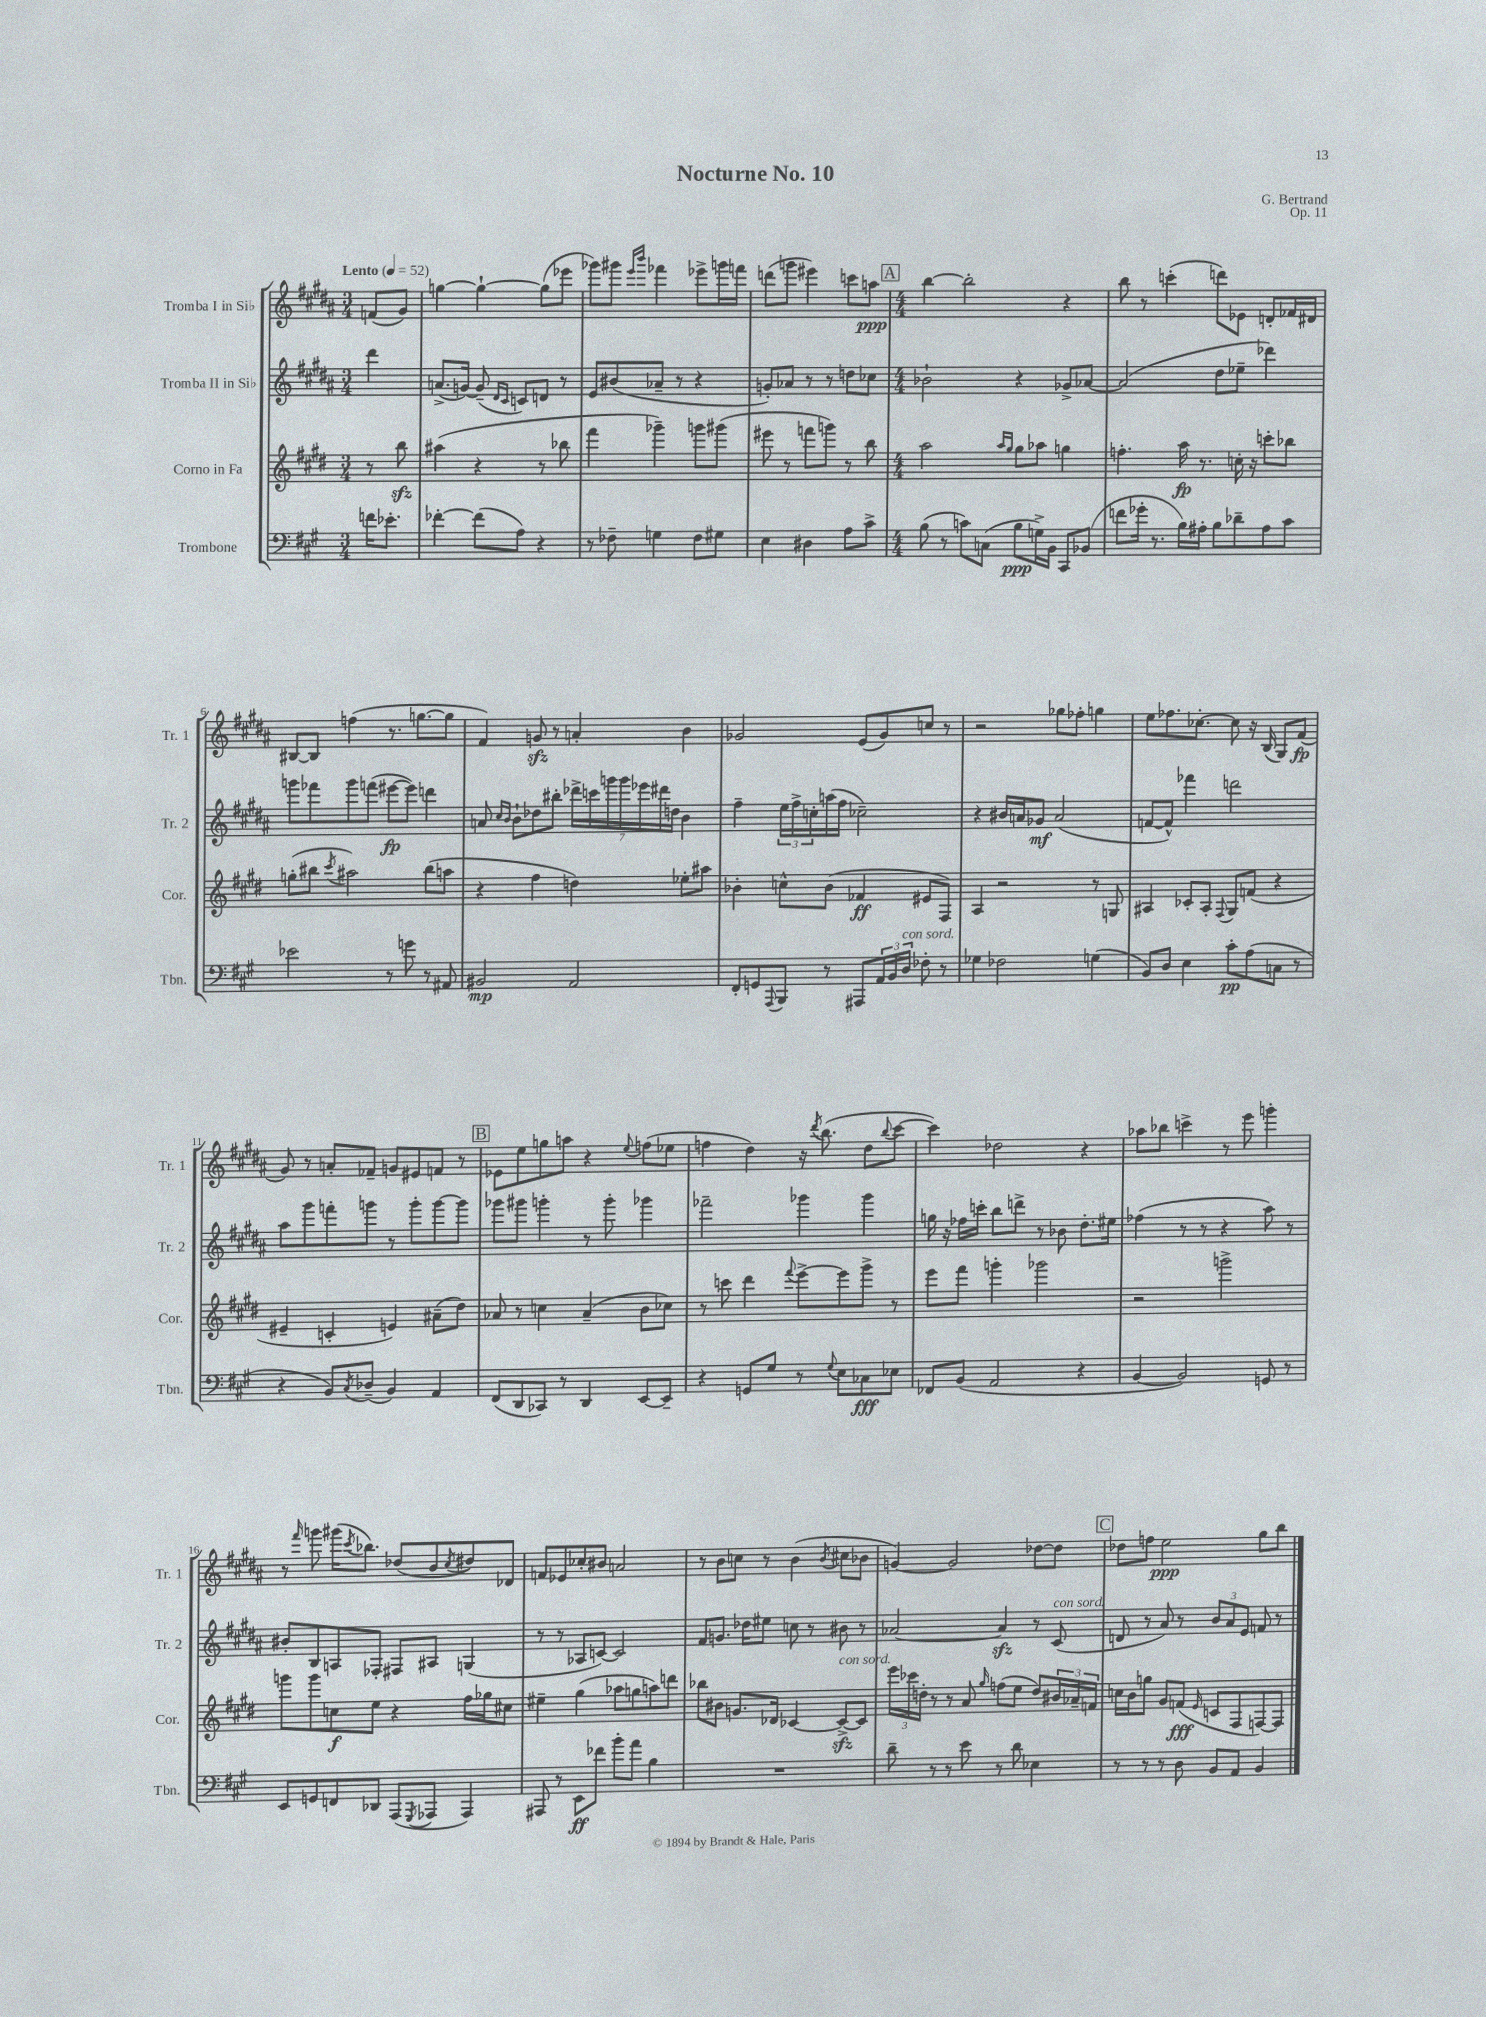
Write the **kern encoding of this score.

**kern	**kern	**kern	**kern
*staff4	*staff3	*staff2	*staff1
*clefF4	*clefG2	*clefG2	*clefG2
*k[f#c#g#]	*k[f#c#g#d#]	*k[f#c#g#d#a#]	*k[f#c#g#d#a#]
*M3/4	*M3/4	*M3/4	*M3/4
*MM52	*MM52	*MM52	*MM52
16f\LK	8r	4ddd#\	(8f/L
8.e-'\J	.	.	.
.	8bb\	.	8g#/J)
=	=	=	=
[4f-'\	(4aa#\	(8.a^/L	[4gg\
.	.	[16g/Jk)	.
(8f-\]L	4r	(8g~/]	4gg`\_
.	.	16qqd#/LL	.
.	.	16qqc#/JJ	.
8A\J)	.	8c/L)	.
4r	8r	8d/J	(8gg\]L
.	8bb-\	8r	8eee-\J
=	=	=	=
8r	4fff#\	8e/L	8ggg-\L)
8F-~\	.	(8b#/	8ggg#\J
.	.	.	16qqeee/LL
.	.	.	16qqbbb/JJ
4G\	4ggg-~\)	8a-~/J	4fff-\
.	.	8r	.
8F-\L	8ggg\L	4r	8eee-^\L
8G#\J	(8ggg#\J	.	16ggg\L
.	.	.	16fff\JJ
=	=	=	=
4E\	8eee#\	8g'/L)	(8ddd\L
.	8r	8a-/J	8ggg\J
4D#\	8fff\L	8r	4eee#\)
.	8ggg\J)	8r	.
8A\L	8r	8dd\L	8ccc\L
8c#^\J	8bb\	8cc-\J	8aa\J
=	=	=	=
*M4/4	*M4/4	*M4/4	*M4/4
(8B\	2aa\	2b-`\	[4bb\
8r	.	.	.
8c\L)	.	.	2bb'\]
(8C\J	.	.	.
.	16qqaa/LL	.	.
.	16qqgg#/JJ	.	.
8B\L	8gg#\L	4r	.
16G^\L)	8aa-\J	.	.
16BB\JJ	.	.	.
8CC#/L	4gg\	8g-^/L	4r
(8BB-/J	.	[8a-/J	.
=	=	=	=
8f\L	4.ff'\	(2a-/]	8bb\
16g-'\Jk	.	.	8r
8.r	.	.	.
.	.	.	(4ccc'\
16B\LL)	16aa\	.	.
16A#'\JJ	8.r	.	.
8B\L	.	8dd#\L	8ddd\L)
8d-~\	16cc'\	8ee-~\J	8e-\J
.	16r	.	.
8A#\	8ccc'\L	4ddd-\)	8d'/L
8c#\J	8bb-\J	.	16f-/L
.	.	.	16d#/JJ
=	=	=	=
2e-\	(8gg'\L	8ggg\L	[8B#/L
.	8bb#\J	8fff-\	8B#/]J
.	8qccc#/	.	.
.	2aa#\)	8ggg\	(4ff\
.	.	(8fff\J	.
8r	.	[8eee#\L	8.r
8g\	.	8eee#\]J)	.
.	.	.	[8.gg\L
8r	(8bb#\L	4ddd\	.
8AA#/	8aa\J	.	8gg\]J
=	=	=	=
2BB#/	4r	8a/	4f#/)
.	.	16qqcc#/LL	.
.	.	16qqb/JJ	.
.	.	8b`\L	.
.	4ff#\	8dd-\	8g/
.	.	8bb#'\J	8r
2AA/	4dd\)	28ddd-^\LL	4a'/
.	.	28ccc\	.
.	.	28ggg\	.
.	.	28ggg\	.
.	.	28eee-\	.
.	.	28ddd#\	.
.	.	28dd\JJ	.
.	8ee-'\L	4b\	4b\
.	8aa#\J	.	.
=	=	=	=
8FF#'/L	4b-'\	4ff#~\	2g-/
8GG/	.	.	.
8qqAAA/	.	.	.
8BBB/J	8cc^^\L	24ee\LL	.
.	.	24ff#^\	.
.	.	24cc'\	.
8r	(8b-\J	(16aa\	.
.	.	16ff#\JJ	.
8AAA#/L	4f-/	2cc-~\)	(8e/L
24AA/L	.	.	8g-/)
24BB/	.	.	.
24D/JJ	.	.	.
8F-'\	8e#/L	.	8cc/J
8r	8F#/J)	.	8r
=	=	=	=
4G-\	4A/	4r	2r
2F-\	2r	16b#/LL	.
.	.	16a/J	.
.	.	8g-/J	.
.	.	(2a/	8gg-\L
.	.	.	8ff-'\J
(4G\	8r	.	4gg\
.	8G/	.	.
=	=	=	=
8BB/L)	4A#/	[8f/L	8ee\L
8D/J	.	8f^^/]J)	8.ff-\
4E\	8c-'/L	4fff-\	.
.	.	.	[8.cc-'\J
.	8A#'/J	.	.
.	8qqF#/	.	.
8c#'\L	8G#/L	2ddd\	8cc-\]
(8A\	(8f/J	.	16r
.	.	.	(16B/
8C\J	4r	.	8G#/L)
8r	.	.	(8f#/J
=	=	=	=
4r	4e#~/	8aa#\L	8g#/)
.	.	8ggg#\	8r
8BB/L)	4c'/	8fff'\	8a'/L
8qC#/	.	.	.
(8D-~/J	.	8ggg\J	8f-~/J
4BB/)	4e/)	8r	8g/L
.	.	8ggg'\L	8e#/
4AA/	(8a#~\L	[8ggg\	8f/J
.	8dd#\J)	8ggg\]J	8r
=	=	=	=
(8FF#/L	8a-/	8ggg-\L	8e-\L
8DD/	8r	8ggg#\J	8ee\
8CC-/J)	4cc\	4ggg'\	8gg\
8r	.	.	8aa\J
4DD/	(4a-~/	8r	4r
.	.	8ggg'\	.
.	.	.	8qqee/
[8EE/L	8b\L	4ggg-\	(8ff\L
8EE~/]J	8cc-\J)	.	8ee-\J
=	=	=	=
4r	8r	2fff-~\	4ff\
.	8ccc\	.	.
8GG/L	4ddd#\	.	4dd#\)
8G#/J	.	.	.
.	8qqfff#/	.	.
8r	[8eee^\L	4ggg-\	16r
.	.	.	8qddd#/
.	.	.	(8.bb\
8qqG#/	.	.	.
8E\L	8eee\]	.	.
8C-\	8ggg#^\J	4ggg-\	8dd#\L
.	.	.	8qqbb/
8E-\J	8r	.	[8ccc#\J
=	=	=	=
8FF-/L	8eee\L	16gg\	4ccc#\])
.	.	16r	.
(8BB/J	8fff#\J	16ff-\LL	.
.	.	16ccc'\JJ	.
2AA/	4ggg'\	8bb\L	2dd-\
.	.	8ddd^\J	.
.	2ggg-\	8r	.
.	.	8b-\	.
4r	.	8.dd#'\L	4r
.	.	16ee#\Jk	.
=	=	=	=
[4BB/	2r	(4ff-\	8aa-\L
.	.	.	8bb-\J
2BB/])	.	8r	4ccc^\
.	.	8r	.
.	2ggg^\	4r	8r
.	.	.	8eee\
8GG/	.	8aa#\)	4ggg'\
8r	.	8r	.
=	=	=	=
8EE/L	8ggg\L	8b#'/L	8r
.	.	.	16qqfff#/
8GG/	8ggg\	8B/	8ggg\
8FF/	8cc\	8A/	(16ggg#\LK
.	.	.	8qccc#/
.	.	.	8.bb-\J)
8DD-/J	8ee\J	8F-'/J	.
(8AAA/L	4r	8F#/L	(8dd-/L
8qGGG#/	.	.	.
8AAA-/J	.	8A#/J	8b/
.	.	.	8qcc#/
4AAA-/)	16ff#\LL	(4G/	8dd#/)
.	16gg-\J	.	.
.	8cc#\J	.	8d-/J
=	=	=	=
8AAA#/	4ee#~\	8r	8f/L
8r	.	8r	8e-/
8EE\L	(4gg#\	8A-/L	8cc-'/
8f-\J	.	[8c/J)	8b#/J
8b'\L	8aa-\L	2c/]	2a/
8a\J	8gg\	.	.
4B\	8aa\)	.	.
.	8ddd\J	.	.
=	=	=	=
1r	8bb-\L	8f#/L	8r
.	8b#\J	8.g/J	8b\L
.	8.g/L	.	8cc\J
.	.	16dd-\LK	.
.	.	8ee#\J	8r
.	16d-/Jk	.	.
.	[4c-/	8cc\	(4b\
.	.	8r	.
.	.	.	8qb/
.	8c-^/_L	8b#\	8cc#\L
.	8c-/]J	8r	8b-\J
=	=	=	=
8d~\	24eee\LL	[2a-/	[4g/)
.	24ccc-\	.	.
.	24dd'\JJ	.	.
8r	8r	.	.
8r	8r	.	2g/]
8e\	8a/	.	.
.	16qqgg#/	.	.
8r	(8ff\L	4a-/]	.
8d\	8ee\J	.	.
4E-\	8dd/L)	8r	[8dd-\L
.	24b#/L	(8c#/	8dd-\]J
.	24a-~/	.	.
.	24f/JJ	.	.
=	=	=	=
8r	16cc\LL	8d/	8dd-\L
.	16b\J	.	.
8r	8gg\J	8r	8ff\J
8r	8g#/L	8a#/)	2ee\
8D\	(8f/J	8r	.
.	16qqe/	.	.
8BB/L	8c/L	12b/L	.
.	.	12a#/	.
8AA/J	8F#/	.	.
.	.	12e/J	.
4BB/	[8F/)	8f/	8gg#\L
.	8F/]J	8r	8bb\J
==	==	==	==
*-	*-	*-	*-
